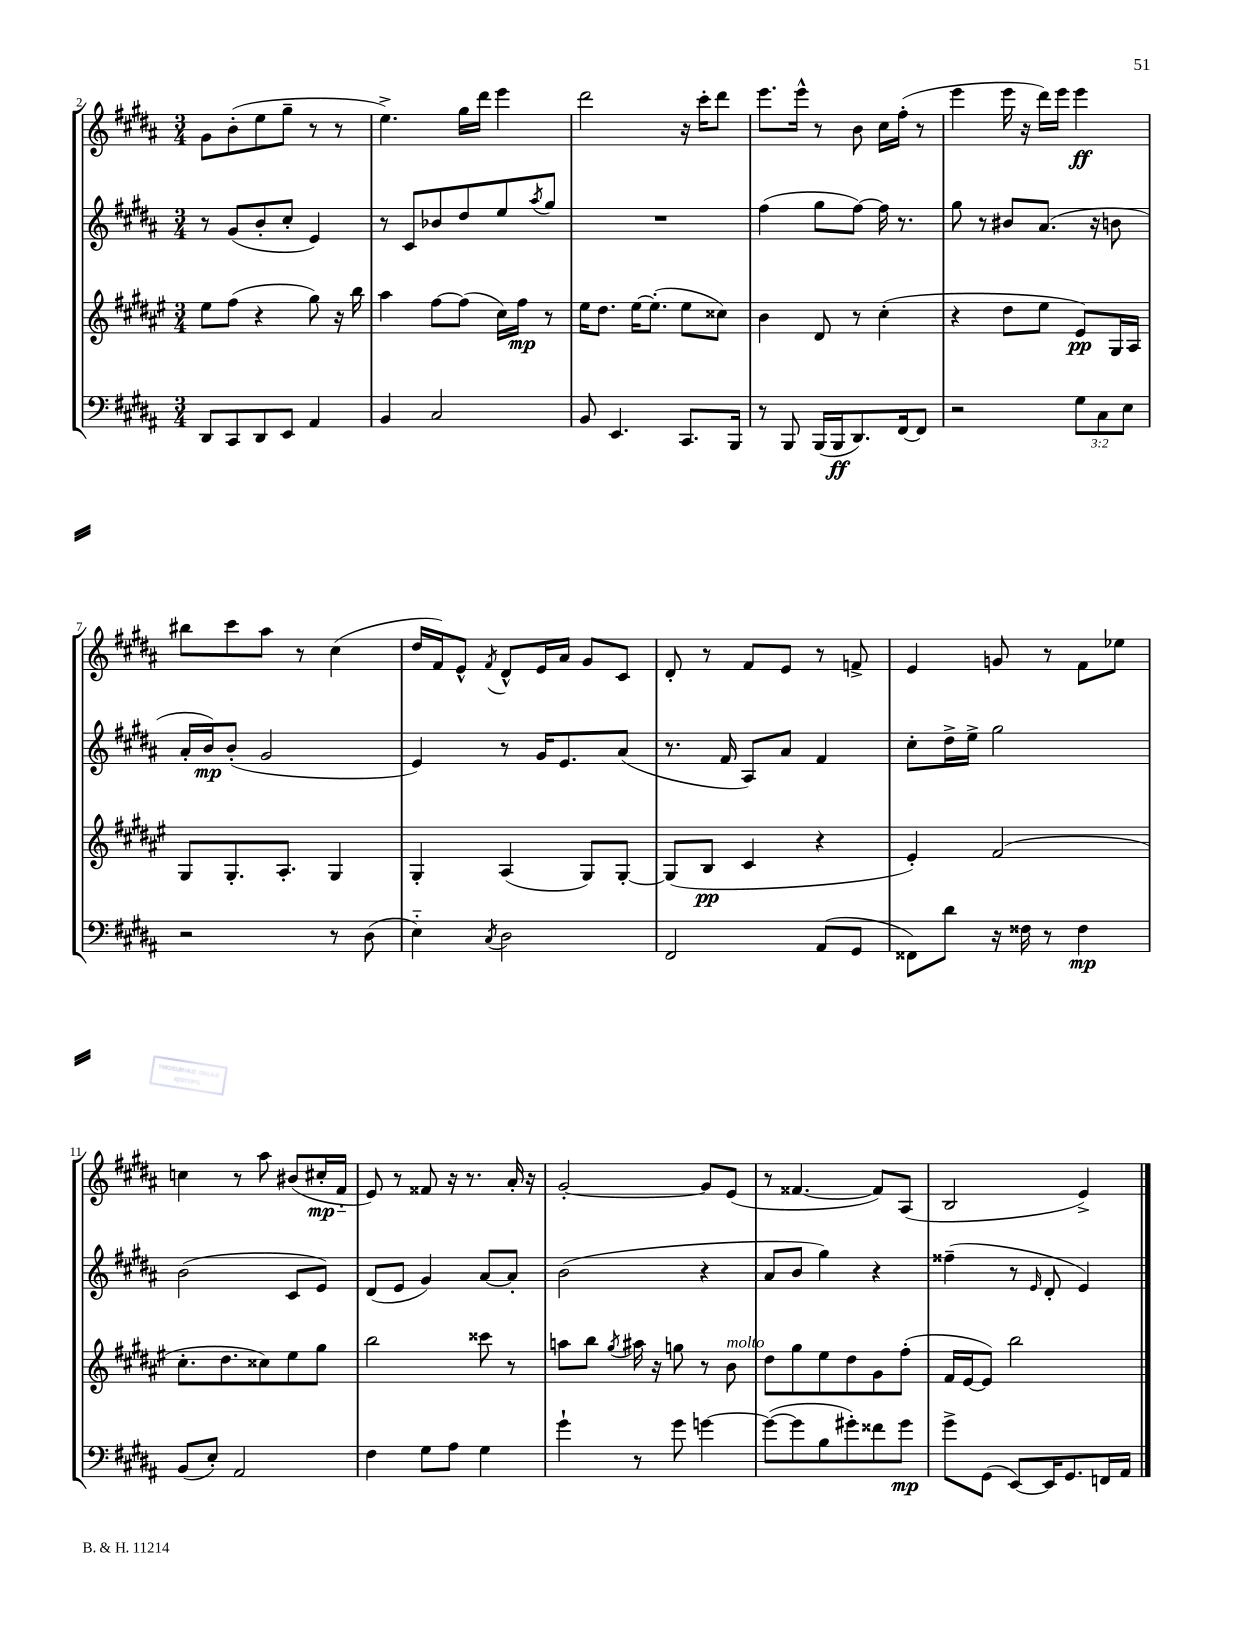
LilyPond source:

<<
\new StaffGroup <<
\new Staff = "s0" {
    \clef treble \key b \major \numericTimeSignature \time 3/4
    gis'8 b'8-.( e''8 gis''8-- r8 r8 |
    e''4.->) gis''16 dis'''16 e'''4 |
    dis'''2 r16 cis'''16-. dis'''8 |
    e'''8. e'''16-^ r8 b'8 cis''16 fis''16-.( r8 |
    e'''4 e'''16 r16 dis'''16) e'''16 e'''4\ff |
    bis''8 cis'''8 ais''8 r8 cis''4( |
    dis''16 fis'16) e'8-^ \acciaccatura { fis'8 } dis'8-^ e'16 ais'16 gis'8 cis'8 |
    dis'8-. r8 fis'8 e'8 r8 f'8-> |
    e'4 g'8 r8 fis'8 ees''8 |
    c''4 r8 ais''8 bis'8( cis''16-.\mp fis'16-_ |
    e'8) r8 fisis'8 r16 r8. ais'16-. r16 |
    gis'2~-. gis'8 e'8( |
    r8 fisis'4.~ fisis'8) ais8( |
    b2 e'4->) \bar "|." |
}
\new Staff = "s1" {
    \clef treble \key b \major \numericTimeSignature \time 3/4
    r8 gis'8( b'8-. cis''8-. e'4) |
    r8 cis'8 bes'8 dis''8 e''8 \acciaccatura { ais''8 } gis''8 |
    R2. |
    fis''4( gis''8 fis''8~) fis''16 r8. |
    gis''8 r8 bis'8 ais'8.( r16 b'8 |
    ais'16-. b'16\mp) b'8-.( gis'2 |
    e'4) r8 gis'16 e'8. ais'8( |
    r8. fis'16 ais8) ais'8 fis'4 |
    cis''8-. dis''16-> e''16-> gis''2 |
    b'2( cis'8 e'8) |
    dis'8( e'8 gis'4) ais'8~ ais'8-. |
    b'2( r4 |
    ais'8 b'8 gis''4) r4 |
    fisis''4--( r8 \grace { e'16 } dis'8-. e'4) \bar "|." |
}
\new Staff = "s2" {
    \clef treble \key fis \major \numericTimeSignature \time 3/4
    eis''8 fis''8( r4 gis''8) r16 b''16 |
    ais''4 fis''8~ fis''8( cis''16) fis''16\mp r8 |
    eis''16 dis''8. eis''16~ eis''8.-.( eis''8 cisis''8) |
    b'4 dis'8 r8 cis''4-.( |
    r4 dis''8 eis''8 eis'8\pp) gis16 ais16 |
    gis8 gis8.-. ais8.-. gis4 |
    gis4-. ais4( gis8) gis8~-. |
    gis8( b8\pp cis'4 r4 |
    eis'4-.) fis'2( |
    cis''8.-. dis''8. cisis''8) eis''8 gis''8 |
    b''2 cisis'''8 r8 |
    a''8 b''8 \acciaccatura { gis''8 } ais''16 r16 g''8 r8 b'8^\markup { \italic "molto" } |
    dis''8 gis''8 eis''8 dis''8 gis'8 fis''8-.( |
    fis'16 eis'16~ eis'8) b''2 \bar "|." |
}
\new Staff = "s3" {
    \clef bass \key b \major \numericTimeSignature \time 3/4 \override Staff.TupletNumber.text = #tuplet-number::calc-fraction-text
    dis,8 cis,8 dis,8 e,8 ais,4 |
    b,4 cis2 |
    b,8 e,4. cis,8. b,,16 |
    r8 b,,8 b,,16( b,,16\ff dis,8.) fis,16~ fis,8 |
    r2 \tuplet 3/2 { gis8 cis8 e8 } |
    r2 r8 dis8( |
    e4-_) \acciaccatura { cis8 } dis2 |
    fis,2 ais,8( gis,8 |
    fisis,8) dis'8 r16 fisis16 r8 fisis4\mp |
    b,8( e8-.) ais,2 |
    fis4 gis8 ais8 gis4 |
    gis'4-! r8 gis'8 g'4~ |
    g'8~( g'8 b8 gis'8-.) fisis'8 gis'8\mp |
    gis'8-> gis,8( e,8~) e,16 gis,8. f,16 ais,16 \bar "|." |
}
>>
>>
\layout { \context { \Score currentBarNumber = #2 } }
